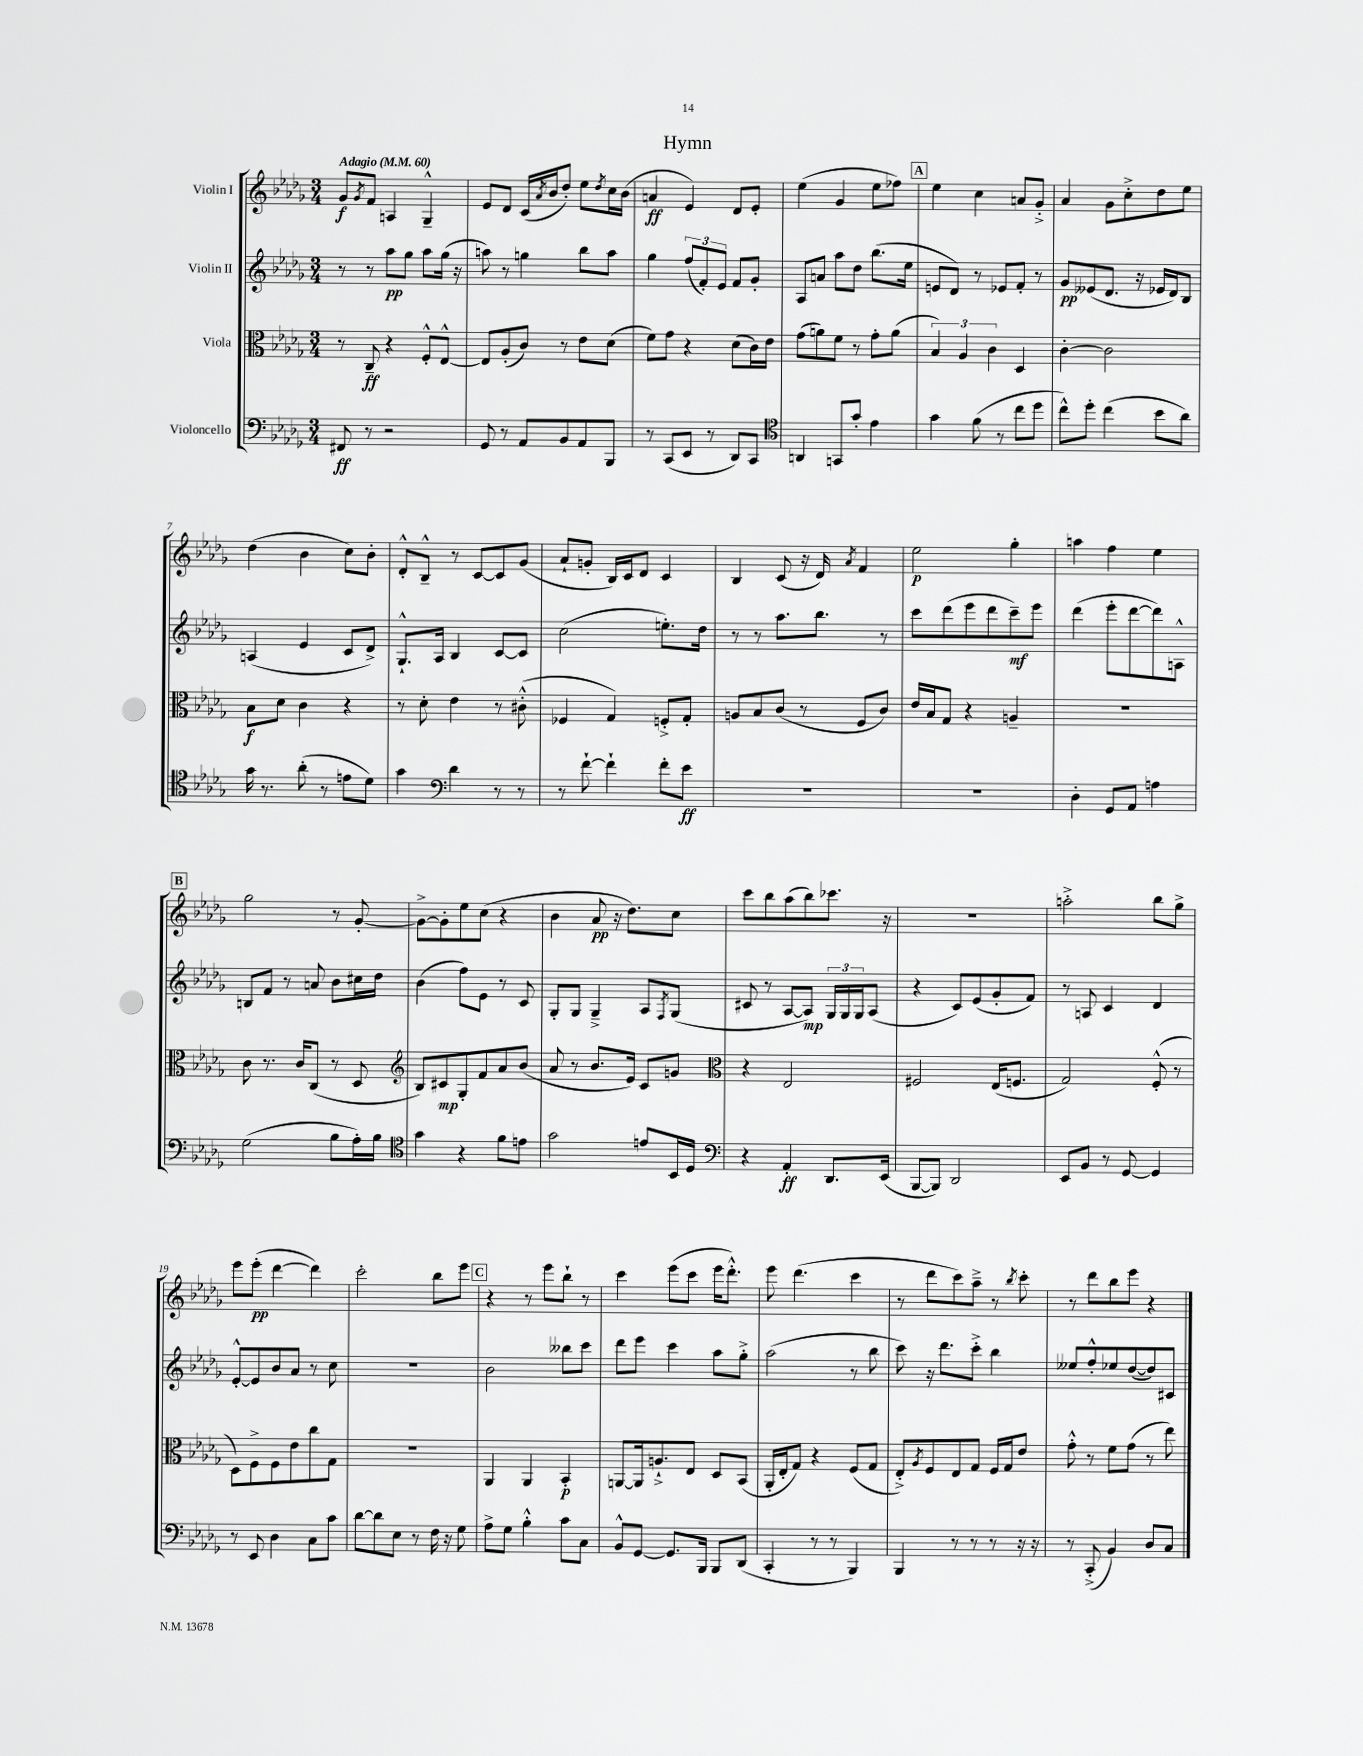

**kern	**kern	**kern	**kern
*staff4	*staff3	*staff2	*staff1
*clefF4	*clefC3	*clefG2	*clefG2
*k[b-e-a-d-g-]	*k[b-e-a-d-g-]	*k[b-e-a-d-g-]	*k[b-e-a-d-g-]
*M3/4	*M3/4	*M3/4	*M3/4
*MM60	*MM60	*MM60	*MM60
8FF#	8r	8r	8g-
.	.	.	8qg-
8r	8C~	8r	8f
2r	4r	8aa-	4A
.	.	8gg-	.
.	8F'^^	8aa-	4G-~^^
.	[8E-^^	(16gg-	.
.	.	16r	.
=	=	=	=
8GG-	8E-]	8aa)	8e-
8r	(8A-'	8r	8d-
8AA-	8c)	4gg	(16c
.	.	.	8qa-
.	.	.	16b-
8BB-	8r	.	8dd-')
8AA-	8e-	8bb-	8ee-
.	.	.	8qdd-
8BBB-	(8d-	8aa	16cc
.	.	.	(16b-
=	=	=	=
8r	8f)	4gg-	4a
(8CC	8g-	.	.
8EE-	4r	(12ff	4e-)
.	.	12f')	.
8r	.	.	.
.	.	12e-	.
8DD-)	(8d-	8f	8d-
8CC	16c)	8g-'	8e-'
.	16e-	.	.
=	=	=	=
*clefC4	*	*	*
4AA	(8g-	8A-	(4ee-
.	8a)	8a	.
8GG	8f	8aa-	4g-
8g-'	8r	8dd-	.
4e-	8g-'	(8.bb-	8ee-
.	(8a	.	8ff-)
.	.	16ee-	.
=	=	=	=
4g-	6B-)	8e	4ee-
.	.	8d-)	.
.	6A-	.	.
(8f	.	8r	4cc
.	6c	.	.
8r	.	8e-	.
8cc	4D-	8f'	8a
8dd-	.	8r	8g-'^
=	=	=	=
8cc^^)	[4c'	8g-	4a-
8dd-'	.	(8e--	.
(4cc	2c]	8.d-	8g-
.	.	.	8cc'^
.	.	16r	.
8b-	.	16e-	8dd-
.	.	16d-)	.
8a-)	.	8B-	8ee-
=	=	=	=
16g-	8B-	(4A	(4dd-
8.r	.	.	.
.	8d-	.	.
(8a-'	4c	4e-	4b-
8r	.	.	.
8e	4r	8c	8cc)
8d-)	.	8d-^)	8b-'
=	=	=	=
4g-	8r	8.G-`^^	8d-'^^
.	8d-'	.	8B-~^^
.	.	16A-	.
*clefF4	*	*	*
4d-	4e-	4B-	8r
.	.	.	[8c
8r	8r	[8c	8c]
8r	(8c#'^^	8c]	(8g-
=	=	=	=
8r	4F-	(2cc	8a-`
[8f`	.	.	8g'
4f`]	4G-)	.	16B-)
.	.	.	16c
.	.	.	8d-
8f'	8F'^	8.ee')	4c
8e-	8G-'	.	.
.	.	16dd-	.
=	=	=	=
2.r	8A	8r	4B-
.	8B-	8r	.
.	(8c	8.aa-	(8c
.	8r	.	16r
.	.	8.bb-	16d-)
.	.	.	8qa-
.	8F	.	4f
.	8c)	8r	.
=	=	=	=
2.r	16e-	8ccc	2ee-
.	16B-	.	.
.	8G-	(8ddd-	.
.	4r	8eee-	.
.	.	8ddd-	.
.	4A~	8ccc~)	4gg-'
.	.	8eee-	.
=	=	=	=
4D-'	2.r	(4ddd-	4aa
8GG-	.	8eee-'	4ff
8AA-	.	[8ddd-	.
4A	.	8ddd-])	4ee-
.	.	8A^^	.
=	=	=	=
(2G-	8c	8B	2gg-
.	8.r	8f	.
.	.	8r	.
.	16c	.	.
.	(8C	8a	.
8B-	8r	8b-	8r
16A-')	8D-	16cc#	[8g-'
16B-	.	16dd-	.
=	=	=	=
*clefC4	*clefG2	*	*
4g-	8B-)	(4b-	8g-^_
.	8c#	.	8g-']
4r	8G-'	8ff)	8ee-
.	8f	8e-	(8cc
8f	8a-	8r	4r
8e	(8b-	8c	.
=	=	=	=
2g-	8a-	8G-'	4b-
.	8r	8G-	.
.	8.b-	4G-~^	8a-
.	.	.	16r
.	16e-)	.	8.dd-)
8e	8c	8A-	.
.	.	8qF	.
16BB-	8g	(8G-	8cc
16D-	.	.	.
=	=	=	=
*clefF4	*clefC3	*	*
4r	4r	8c#	8ccc
.	.	8r	8bb-
4AA-'	2E-	[8A-	(8aa-
.	.	8A-])	8bb-)
8.DD-	.	24G-	8.ccc-
.	.	24G-	.
.	.	24G-	.
.	.	(8A-	.
(16EE-	.	.	16r
=	=	=	=
[8BBB-	2F#	4r	2.r
8BBB-])	.	.	.
2DD-	.	8c)	.
.	.	(8e-	.
.	(16E-	8g-'	.
.	8.F	.	.
.	.	8f)	.
=	=	=	=
8EE-	2G-)	8r	2aa'^
8BB-	.	8A	.
8r	.	4c	.
[8GG-	.	.	.
4GG-]	(8F'^^	4d-	8bb-
.	8r	.	8gg-^
=	=	=	=
8r	8D-)	[8e-'^^	8eee-
8EE-	8F^	8e-]	(8eee-'
4D-	8F	8b-	[4ddd-
.	8e-	8a-	.
8C	8cc	8r	4ddd-])
8c	8G-	8cc	.
=	=	=	=
[8d-	2.r	2.r	2ccc'
8d-]	.	.	.
8E-	.	.	.
8r	.	.	.
16F	.	.	8bb-
16r	.	.	.
8G-	.	.	8eee-
=	=	=	=
8A-^	4AA-	2b-	4r
8G-	.	.	.
4B-'^^	4AA-	.	8r
.	.	.	8eee-
8c	4BB-'	8bb--	8bb-`
8C	.	8ccc	8r
=	=	=	=
8BB-^^	[8AA	8ddd-	4ccc
[8GG-	16AA]	8eee-	.
.	8.A`^	.	.
8.GG-]	.	4ccc	(8eee-
.	8E-	.	8ccc
16BBB-	.	.	.
8BBB-	8D-	8aa-	16eee-
.	.	.	8.ddd-'^^)
(8DD-	(8BB-	8gg-'^	.
=	=	=	=
4CC'	16AA-'	(2aa-	8eee-
.	16E-'	.	.
.	8G-)	.	(4.ddd-
8r	4r	.	.
8r	.	.	.
4BBB-)	(8F	8r	4ccc
.	8G-	8bb-	.
=	=	=	=
4BBB-	8E-'^)	8ccc)	8r
.	8qA-	.	.
.	8F	16r	8ddd-
.	.	8.ddd-	.
8r	8E-	.	8ccc)
8r	8G-	8ccc'^	8aa-~^
8r	16F	4bb-	8r
.	16G-	.	.
.	.	.	8qbb-
16r	8e-	.	8ccc'
16r	.	.	.
=	=	=	=
8r	8g-'^^	8ee--	8r
(8CC'^	8r	8ff'^^	8ddd-
4BB-)	8f	8ee-	8bb-
.	(8g-	([8dd-	8eee-
8D-	8r	8dd-])	4r
8C	8ee-)	8c#	.
==	==	==	==
*-	*-	*-	*-
